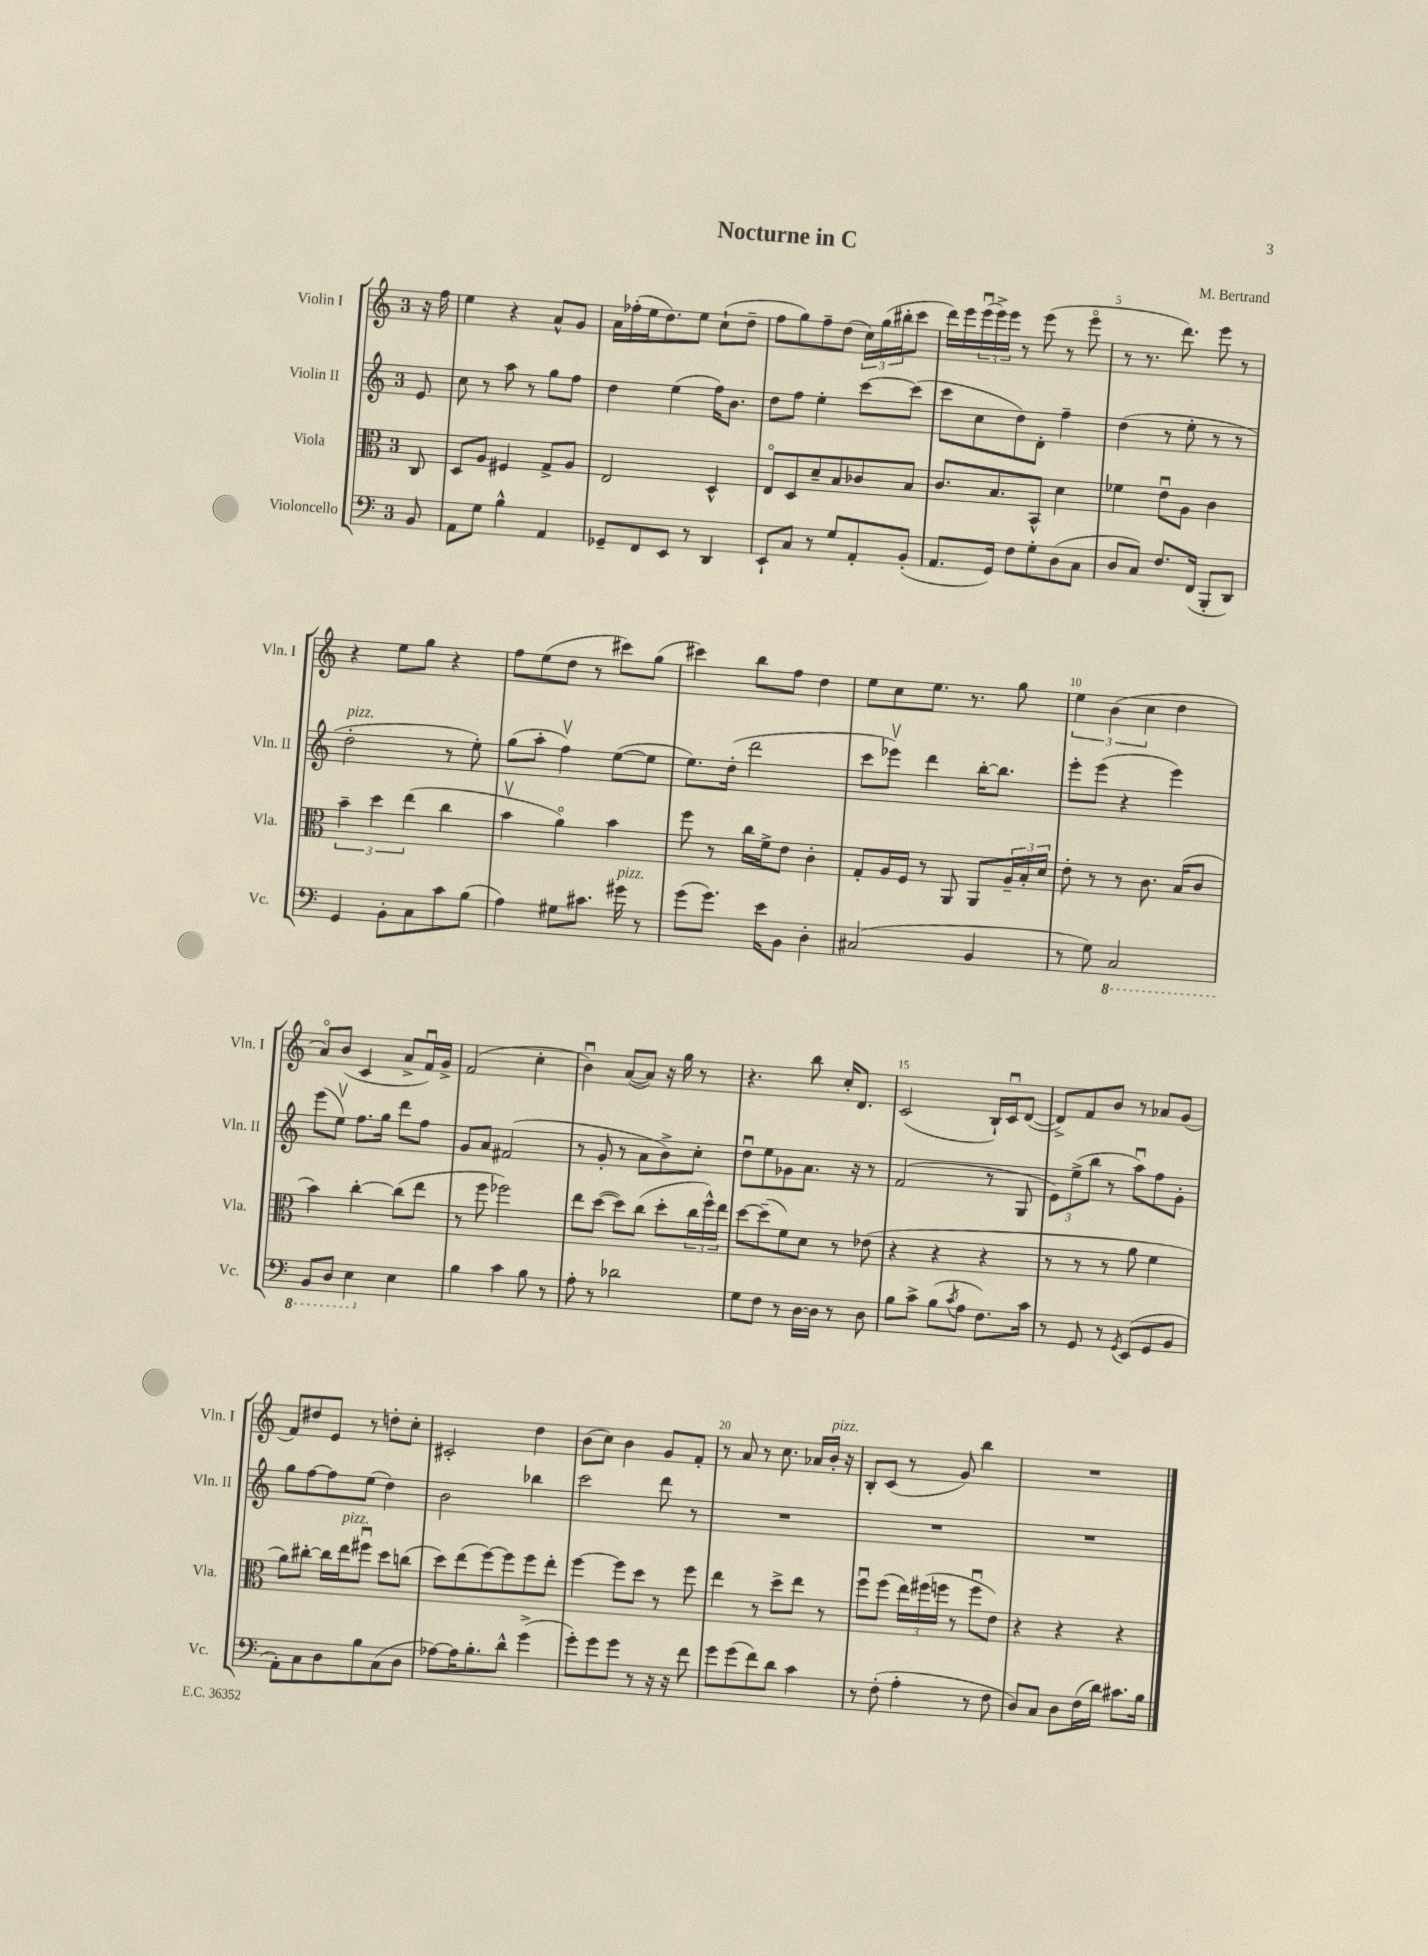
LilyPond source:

\header { title = "Nocturne in C" composer = "M. Bertrand" }
<<
\new StaffGroup <<
\new Staff = "s0" \with { instrumentName = "Violin I" shortInstrumentName = "Vln. I" } {
    \clef treble \key c \major \once \override Staff.TimeSignature.style = #'single-digit \time 3/4 \partial 8
    r16 f''16 |
    e''4 r4 a'8-^ g'8 |
    a'16 fes''16-.( e''16 d''8.) e''8 c''8-!( d''8-- |
    f''8 g''8) f''8-- d''8( \tuplet 3/2 { c''16) g''16( bis''16-. } c'''8 |
    d'''16) e'''16 \tuplet 3/2 { e'''16\downbow( e'''16->) e'''16 } r8 e'''8( r8 e'''8\flageolet |
    r8 r8. d'''8.) e'''8 r8 |
    r4 e''8 g''8 r4 |
    f''8 e''8( d''8 r8 cis'''8) g''8( |
    cis'''4) b''8 f''8 d''4 |
    e''8 c''8 e''8. r8. g''8 |
    \tuplet 3/2 { e''4 b'4( c''4 } d''4 |
    a'8\flageolet) b'8( c'4 a'8-> f'16\downbow) g'16-> |
    f'2( c''4-. |
    b'4\downbow) a'8~( a'8) r16 g''16 r8 |
    r4. b''8 c''16-. d'8. |
    c'2( b16-!) c'16\downbow d'8~( |
    d'8->) f'8 b'8 r8 aes'8 g'8( |
    f'8) dis''8 e'8 r8 d''8-. c''8-. |
    cis'2-. d''4 |
    b'8( c''8) b'4 g'8 f'8-. |
    r8 a'8 r8 c''8. aes'16 b'16-.^\markup { \italic "pizz." } r16 |
    b8-. c'8( r8 g'8) b''4 |
    R2. \bar "|." |
}
\new Staff = "s1" \with { instrumentName = "Violin II" shortInstrumentName = "Vln. II" } {
    \clef treble \key c \major \once \override Staff.TimeSignature.style = #'single-digit \time 3/4 \partial 8
    e'8 |
    c''8 r8 a''8 r8 g''8 f''8 |
    d''4 e''4( f''16) b'8. |
    d''8 f''8 e''4-. c'''8~ c'''8( |
    c'''8 c''8 d''8) d'8-. f''4-- |
    d''4( r8 e''8-. r8 r8 |
    d''2-.^\markup { \italic "pizz." } r8 e''8-.) |
    g''8( a''8-. f''4\upbow) e''8~( e''8 |
    e''8.) d''16-.( d'''2 |
    c'''8 ees'''8\upbow) d'''4 b''16~-. b''8. |
    e'''8-. e'''8( r4 e'''4) |
    e'''8( e''8\upbow) f''8. g''16 d'''8 f''8 |
    g'8 a'8 fis'2( |
    r8 g'8-. r8 a'8 b'8->) c''8-. |
    d''8\downbow e''8 ges'8 a'8. r16 r8 |
    f'2( r8 g8 |
    \tuplet 3/2 { e'8) e''8->( b''8 } r8 a''8\downbow) f''8 g'8-. |
    g''8 f''8~ f''8 e''8( d''4) |
    b'2 bes''4 |
    c'''2 d'''8 r8 |
    R2. |
    R2. |
    R2. \bar "|." |
}
\new Staff = "s2" \with { instrumentName = "Viola" shortInstrumentName = "Vla." } {
    \clef alto \key c \major \once \override Staff.TimeSignature.style = #'single-digit \time 3/4 \partial 8
    c8 |
    d8 a8 fis4 g8-> a8 |
    e2 d4-^ |
    e8\flageolet d8 d'8-- b8 ces'8 b8 |
    c'8. b8. b,8-^ d'4 |
    fes'4 e'8\downbow a8 c'4 |
    \tuplet 3/2 { b'4-- d''4 e''4( } c''4 |
    b'4\upbow a'4\flageolet) b'4 |
    f''8 r8 c''16 f'16-> e'8 c'4-. |
    g8-. a16 f16 r8 a,8 a,8 \tuplet 3/2 { a16-- b16-. d'16 } |
    e'8-. r8 r8 c'8. b16( c'8 |
    b'4) c''4~-. c''8( e''8 |
    r8 f''8 fes''2) |
    e''8 d''8~( d''8) c''8( d''8-. \tuplet 3/2 { c''16 f''16-^) e''16 } |
    d''8~ d''8--( f'8) d'8 r8 ees'8( |
    r4 r4 r4 |
    r8 r8 r8 a'8 f'4 |
    a'8) cis''8~-. cis''16 e''16^\markup { \italic "pizz." } fis''8\downbow d''8 c''8( |
    d''8) e''8( f''8~) f''8 f''8 e''8-. |
    f''4~ f''8 d''8 r8 f''8 |
    e''4 r8 d''8-> e''8 r8 |
    f''8\downbow f''8( \tuplet 3/2 { e''16) fis''16( f''16 } r8 f''8\downbow e'8) |
    r4 r4 r4 \bar "|." |
}
\new Staff = "s3" \with { instrumentName = "Violoncello" shortInstrumentName = "Vc." } {
    \clef bass \key c \major \once \override Staff.TimeSignature.style = #'single-digit \time 3/4 \partial 8
    b,8 |
    a,8 g8 b4-^ a,4 |
    ges,8-- f,8 e,8 r8 d,4 |
    e,8-! c8 r8 g8 a,8-. b,8-.( |
    a,8. g,16) f8 g8-. d8( c8 |
    d8 c8) f8. f,16( b,,8-. d,8) |
    g,4 b,8-. c8 c'8 b8( |
    a4) gis8 cis'8. gis'16^\markup { \italic "pizz." } r8 |
    g'8( g'8.) e'16 b,8 d4-. |
    cis2( b,4 |
    r8 g8) \ottava #-1 c,2 |
    b,,8 d,8 e,4 \ottava #0 e4 |
    b4 c'4 b8 r8 |
    a8-. r8 des'2 |
    g8 f8 r8 d16~ d16 r8 d8 |
    b8 c'8-> b8( \acciaccatura { c'8 } a8 f8.) c'16 |
    r8 g,8 r8 \acciaccatura { g,8 } e,8( g,8 b,8 |
    a,8-.) c8 d8 b8 c8( d8 |
    aes8~) aes16 b8.-. d'8-^ g'4->( |
    g'8-.) g'8 g'8 r8 r16 r16 f'8 |
    g'8 g'8( f'8) d'8 c'4 |
    r8 f8-.( a4-. r8 f8 |
    d8) c8 d8 f16( d'16) cis'8. b16 \bar "|." |
}
>>
>>
\layout { \context { \Score \override BarNumber.break-visibility = ##(#f #t #t) barNumberVisibility = #(every-nth-bar-number-visible 5) } }
